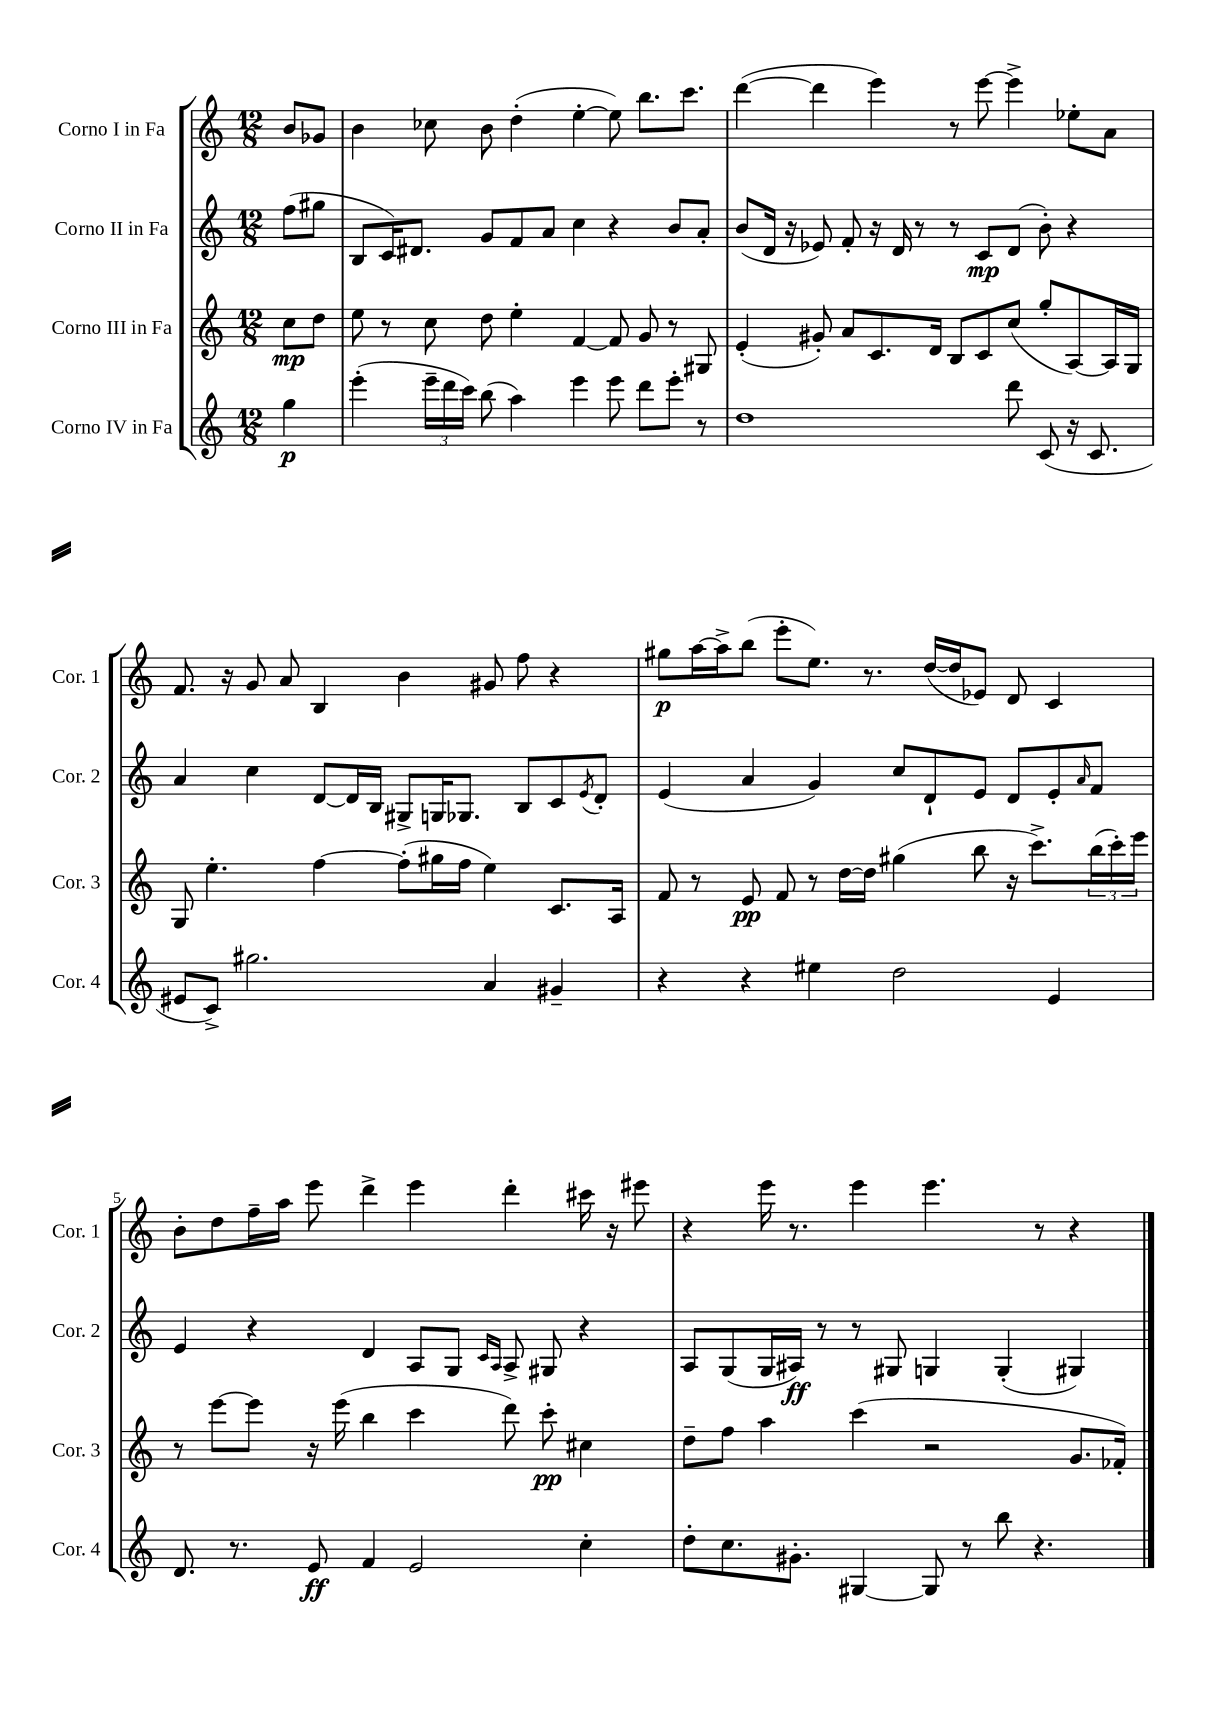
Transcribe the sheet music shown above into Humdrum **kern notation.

**kern	**kern	**kern	**kern
*staff4	*staff3	*staff2	*staff1
*clefG2	*clefG2	*clefG2	*clefG2
*k[]	*k[]	*k[]	*k[]
*M12/8	*M12/8	*M12/8	*M12/8
4gg\	8cc\L	(8ff\L	8b/L
.	8dd\J	8gg#\J	8g-/J
=	=	=	=
(4eee'\	8ee\	8B/L	4b\
.	8r	16c/K)	.
.	.	8.d#/J	.
24eee~\LL	8cc\	.	8cc-\
24ddd\	.	.	.
24ccc\JJ)	.	.	.
(8bb\	8dd\	8g/L	8b\
4aa\)	4ee'\	8f/	(4dd'\
.	.	8a/J	.
4eee\	[4f/	4cc\	[4ee'\
8eee\	8f/]	4r	8ee\])
8ddd\L	8g/	.	8.bb\L
8eee'\J	8r	8b/L	.
.	.	.	8.ccc\J
8r	8G#/	8a'/J	.
=	=	=	=
1dd	(4e'/	(8b/L	([4ddd\
.	.	16d/Jk	.
.	.	16r	.
.	8g#'/)	8e-/)	4ddd\]
.	8a/L	8f'/	.
.	8.c/	16r	4eee\)
.	.	16d/	.
.	.	8r	.
.	16d/Jk	.	.
.	8B/L	8r	8r
.	8c/	8c/L	[8eee\
8ddd\	(8cc/J	(8d/J	4eee^\]
(8c/	8gg'/L	8b'\)	.
16r	[8A/)	4r	8ee-'\L
8.c/	.	.	.
.	16A/]L	.	8a\J
.	16G/JJ	.	.
=	=	=	=
8e#/L	8G/	4a/	8.f/
8c^/J)	4.ee'\	.	.
.	.	.	16r
2.gg#\	.	4cc\	8g/
.	.	.	8a/
.	[4ff\	[8d/L	4B/
.	.	16d/]L	.
.	.	16B/JJ	.
.	(8ff'\]L	8G#^/L	4b\
.	16gg#\L	16G/K	.
.	16ff\JJ	8.G-/J	.
4a/	4ee\)	.	8g#/
.	.	8B/L	8ff\
4g#~/	8.c/L	8c/	4r
.	.	8qe/	.
.	.	8d'/J	.
.	16A/Jk	.	.
=	=	=	=
4r	8f/	(4e/	8gg#\L
.	8r	.	[16aa\L
.	.	.	16aa^\]J
4r	8e/	4a/	(8bb\J
.	8f/	.	8eee'\L
4ee#\	8r	4g/)	8.ee\J)
.	[16dd\LL	.	.
.	16dd\]JJ	.	8.r
2dd\	(4gg#\	8cc/L	.
.	.	8d`/	([16dd/LL
.	.	.	16dd/]J
.	8bb\	8e/J	8e-/J)
.	16r	8d/L	8d/
.	8.ccc^\L)	.	.
4e/	.	8e'/	4c/
.	.	16qqa/	.
.	(24bb\L	8f/J	.
.	24ccc'\)	.	.
.	24eee\JJ	.	.
=	=	=	=
8.d/	8r	4e/	8b'\L
.	[8eee\L	.	8dd\
8.r	.	.	.
.	8eee\]J	4r	16ff~\L
.	.	.	16aa\JJ
8e/	16r	.	8eee\
.	(16eee\	.	.
4f/	4bb\	4d/	4ddd^\
2e/	4ccc\	8A/L	4eee\
.	.	8G/J	.
.	.	16qqc/LL	.
.	.	16qqA/JJ	.
.	8ddd\)	8A^/	4ddd'\
.	8ccc'\	8G#/	.
4cc'\	4cc#\	4r	16ccc#\
.	.	.	16r
.	.	.	8eee#\
=	=	=	=
8dd'\L	8dd~\L	8A/L	4r
8.cc\	8ff\J	(8G/	.
.	4aa\	16G/L	16eee\
8.g#'\J	.	16A#/JJ)	8.r
.	.	8r	.
[4G#/	(4ccc\	8r	4eee\
.	.	8G#/	.
8G#/]	2r	4G/	4.eee\
8r	.	.	.
8bb\	.	(4G'/	.
4.r	.	.	8r
.	8.g/L	4G#/)	4r
.	16f-'/Jk)	.	.
==	==	==	==
*-	*-	*-	*-
